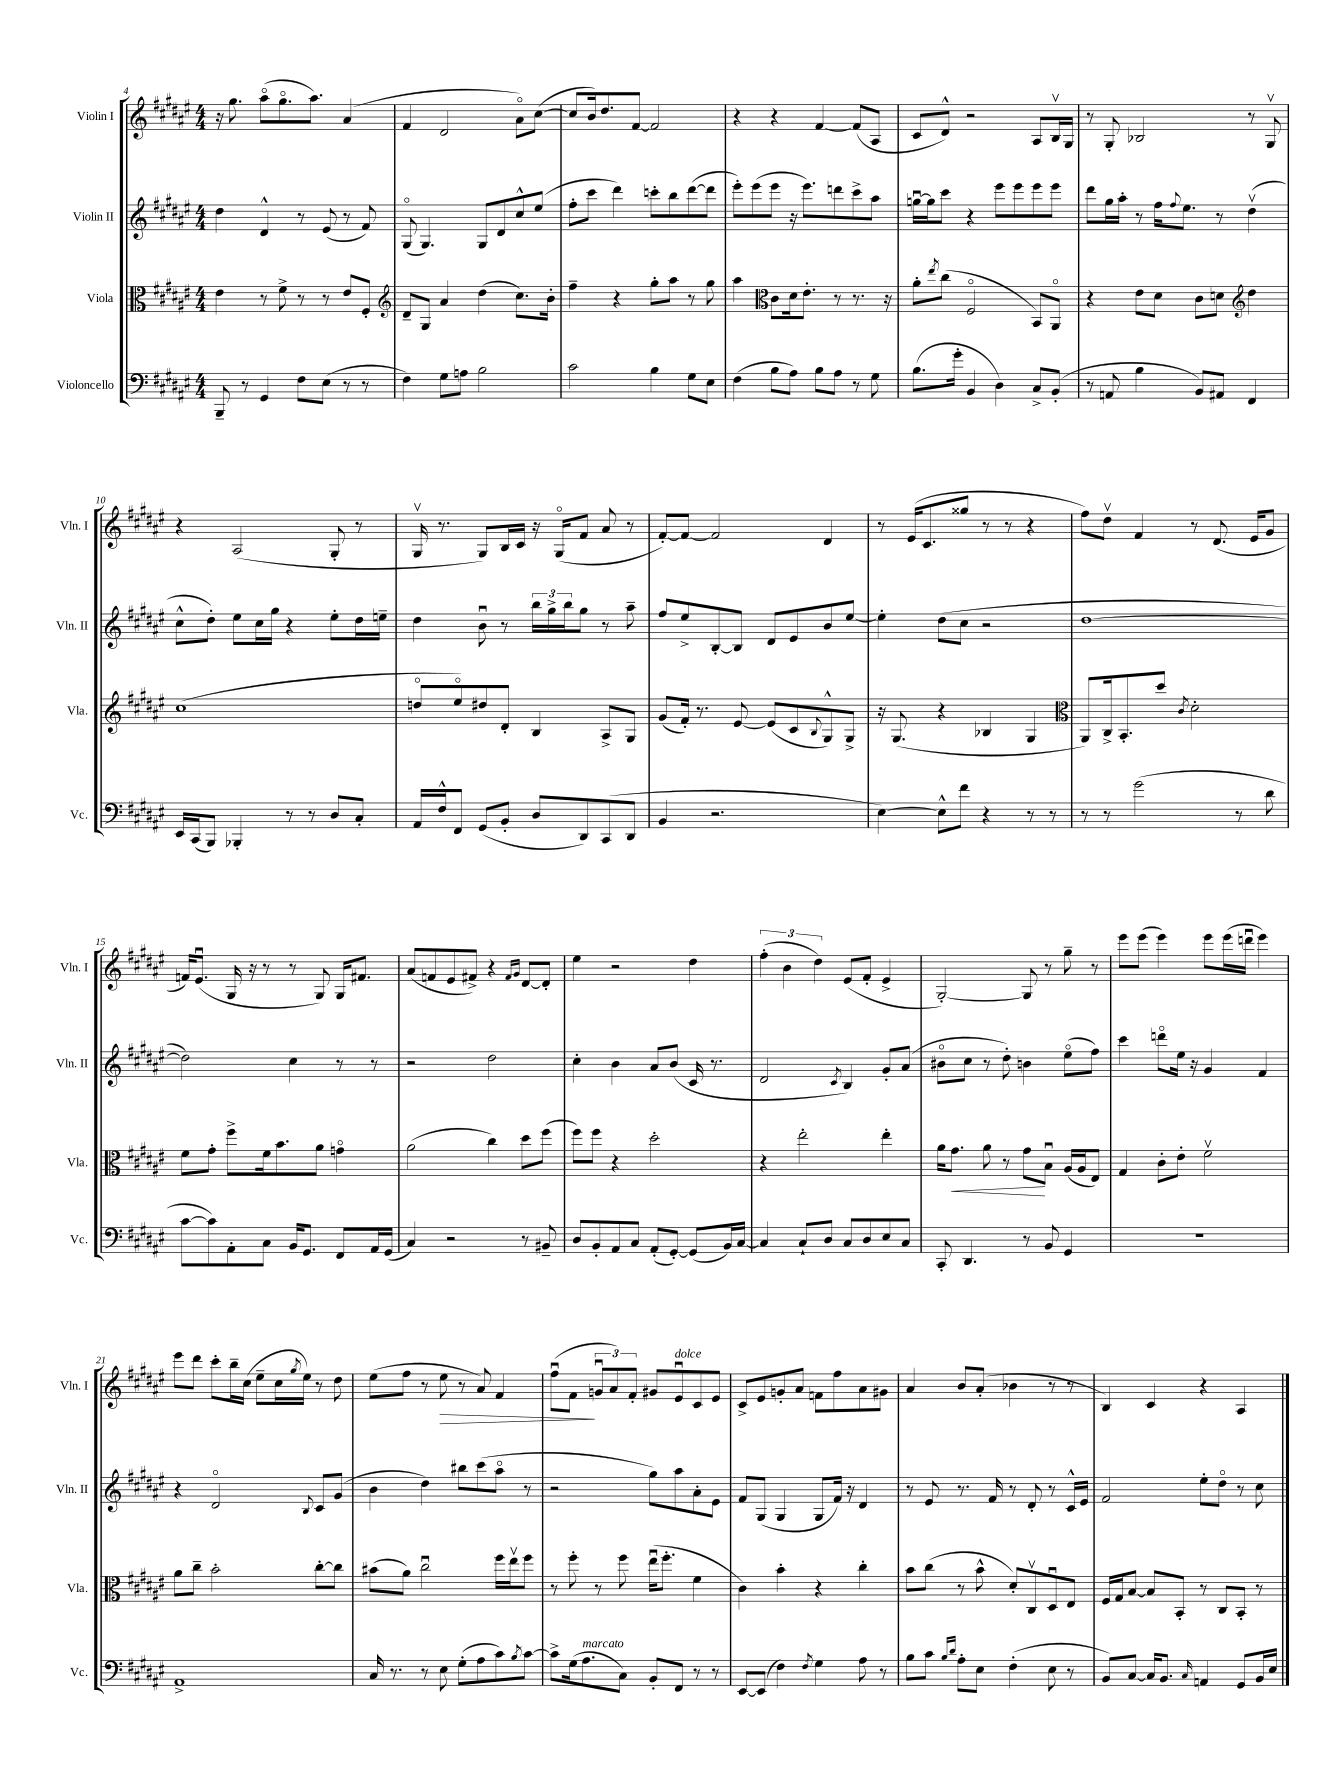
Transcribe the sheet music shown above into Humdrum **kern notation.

**kern	**kern	**kern	**kern
*staff4	*staff3	*staff2	*staff1
*clefF4	*clefC3	*clefG2	*clefG2
*k[f#c#g#d#a#e#]	*k[f#c#g#d#a#e#]	*k[f#c#g#d#a#e#]	*k[f#c#g#d#a#e#]
*M4/4	*M4/4	*M4/4	*M4/4
8BBB~	4e#	4dd#	16r
.	.	.	8.gg#
8r	.	.	.
4GG#	8r	4d#^^	(8aa#o
.	8f#^	.	8.gg#o
8F#	8r	8r	.
.	.	.	8.aa#)
(8E#	8r	(8e#	.
8r	8e#	8r	(4a#
8r	8F#'	8f#)	.
=	=	=	=
*	*clefG2	*	*
4F#)	8d#~	(8G#o	4f#
.	8G#	4.G#)	.
8G#	4a#	.	2d#
8A	.	.	.
2B	(4dd#	8G#	.
.	.	8d#	.
.	8.cc#)	8cc#^^	8a#o)
.	.	(8ee#	([8cc#
.	16b'	.	.
=	=	=	=
2c#	4ff#~	8ff#'	8cc#]
.	.	8ccc#	16b)
.	.	.	8.dd#
.	4r	4ddd#)	.
.	.	.	[8f#
4B	8gg#'	8ccc'	2f#]
.	8aa#	8bb	.
8G#	8r	([8ddd#	.
8E#	8gg#	8ddd#]	.
=	=	=	=
(4F#	4aa#	8eee#')	4r
.	.	(8eee#	.
*	*clefC3	*	*
8B	8c#	8eee#	4r
8A#)	16d#	16r	.
.	8.e#'	8.eee#)	.
8B	.	.	[4f#
8A#	8r	8ddd	.
8r	8.r	8ccc#^	(8f#]
8G#	.	8aa#	8A#
.	16r	.	.
=	=	=	=
(8.B	8a#'	[16ggu	8c#
.	.	16gg]	.
.	8qee#	.	.
.	(8cc#	8ccc#	8d#^^)
16g#'	.	.	.
4BB	2F#o	4r	2r
4D#)	.	8eee#	.
.	.	8eee#	.
8C#^	8BB)	8eee#	8A#
(8BB'	8AA#o	8eee#	16Bv
.	.	.	16G#
=	=	=	=
8r	4r	8ddd#	8r
8AA	.	16gg#	8G#'
.	.	16aa#'	.
4B	8e#	8r	2B-
.	8d#	16ff#	.
.	.	8qqff#	.
.	.	8.ee#	.
8BB)	8c#	.	.
8AA#	8d	8r	.
*	*clefG2	*	*
4FF#	4dd#	(4dd#v	8r
.	.	.	8G#v
=	=	=	=
16EE#	(1cc#	8cc#^^	4r
(16CC#	.	.	.
8BBB)	.	8dd#')	.
4BBB-'	.	8ee#	(2A#
.	.	16cc#	.
.	.	16gg#	.
8r	.	4r	.
8r	.	.	.
8D#	.	8ee#'	8G#'
8C#'	.	16dd#	8r
.	.	16ee~	.
=	=	=	=
16AA#	8ddo	4dd#	16G#v
16F#^^	.	.	8.r
8FF#	8ee#o)	.	.
(8GG#	8dd#	8bu	8G#)
8BB'	8d#'	8r	16B
.	.	.	16c#
8D#	4B	24bb	16r
.	.	24gg#^	.
.	.	.	(16G#o
.	.	24bb	.
8DD#)	.	8gg#	8f#
(8CC#	8A#^	8r	8a#
8DD#	8G#	8aa#~	8r
=	=	=	=
4BB	(8g#	8ff#	[8f#')
.	16f#')	8ee#^	8f#_
.	8.r	.	.
2.r	.	[8B'	2f#]
.	[8e#	8B]	.
.	(8e#]	8d#	.
.	8c#	8e#	.
.	8qqB	.	.
.	8G#^^)	8b	4d#
.	8G#^	[8ee#	.
=	=	=	=
[4E#)	16r	4ee#']	8r
.	(8.G#	.	.
.	.	.	(16e#
.	.	.	8.c#
8E#^^]	4r	(8dd#	.
8f#	.	8cc#	8gg##
4r	4B-	2r	8r
.	.	.	8r
8r	4G#	.	4r
8r	.	.	.
=	=	=	=
*	*clefC3	*	*
8r	8AA#)	[1dd#	8ff#)
8r	16C#^	.	8dd#v
.	8.BB'	.	.
(2g#	.	.	4f#
.	8dd#	.	.
.	8qc#	.	.
.	2d#'	.	8r
.	.	.	(8.d#
8r	.	.	.
.	.	.	16e#
8d#	.	.	8g#
=	=	=	=
[8c#	8f#	2dd#])	16f)
.	.	.	(8.e#u
8c#])	8g#'	.	.
8AA#'	8ff#^	.	16G#
.	.	.	16r
8C#	16f#	.	8r
.	8.b	.	.
16BB	.	4cc#	8r
8.GG#	.	.	.
.	8a#	.	8G#)
8FF#	4go	8r	16G#
.	.	.	8.f#
16AA#	.	8r	.
(16GG#	.	.	.
=	=	=	=
4C#)	(2a#	2r	(8a#
.	.	.	8f
2r	.	.	8e#
.	.	.	8f#^)
.	4cc#)	2dd#	4r
.	.	.	16qqf#
.	.	.	16qqg#
8r	8dd#	.	[8d#
8BB#~	(8ff#	.	8d#']
=	=	=	=
8D#	8ff#)	4cc#'	4ee#
8BB'	8ff#	.	.
8AA#	4r	4b	2r
8C#	.	.	.
(8AA#'	2dd#'	8a#	.
[8GG#')	.	(8b	.
(8GG#]	.	16c#	4dd#
.	.	8.r	.
16BB)	.	.	.
[16C#	.	.	.
=	=	=	=
4C#]	4r	2d#	(6ff#'
.	.	.	6b
8C#`	2ee#'	.	.
.	.	.	6dd#)
8D#	.	.	.
.	.	8qc#	.
8C#	.	4B)	(8e#
8D#	.	.	8f#'
8E#	4ee#'	8g#'	4e#^
8C#	.	(8a#	.
=	=	=	=
8CC#'	16a#	8b#o	[2G#')
.	8.g#	.	.
4.DD#	.	8cc#	.
.	8a#	8r	.
.	8r	8dd#')	.
8r	8g#	4b	8G#]
8BB	8Bu	.	8r
4GG#	(16A#	(8ee#o	8gg#~
.	16A#	.	.
.	8E#)	8ff#)	8r
=	=	=	=
1r	4G#	4ccc#	8eee#
.	.	.	(8eee#
.	8c#'	8dddo	4eee#)
.	8e#'	16ee#	.
.	.	16r	.
.	2f#v	4g#	8eee#
.	.	.	(16eee#
.	.	.	16dddu
.	.	4f#	4eee#)
=	=	=	=
1AA#^	8a#	4r	8eee#
.	8cc#~	.	8ddd#
.	2b'	2d#o	8ccc#'
.	.	.	16bb~
.	.	.	(16cc#
.	.	.	8ee#~
.	.	.	16cc#
.	.	.	8qgg#
.	.	.	16ee#)
.	.	8qqB	.
.	[8cc#'	8c#	8r
.	8cc#]	(8g#	8dd#
=	=	=	=
16C#	(8b#	4b	(8ee#
8.r	.	.	.
.	8a#)	.	8ff#
8r	2cc#u	4dd#)	8r
8E#	.	.	8ee#
(8G#'	.	8bb#	8r
8A#	.	(8ccc#	8a#)
8c#)	16ff#	8aa#o	4f#
.	16ee#v	.	.
8qB	.	.	.
[8c#	8ff#	8r	.
=	=	=	=
8c#^]	8r	2r	(8ff#u
(16G#	8ff#'	.	8f#
8.A#	.	.	.
.	8r	.	12gu
.	.	.	12a#)
8C#)	8ff#	.	.
.	.	.	12f#'
8BB'	(16ee#u	8gg#)	8g#
.	8.ff#'	.	.
8FF#	.	8aa#	8e#u
8r	4f#	8a#'	8c#
8r	.	8e#	8e#
=	=	=	=
[8EE#	4c#)	8f#	8c#^
(8EE#]	.	(8G#	8e#
4F#)	4b'	4G#	8g'
.	.	.	8a#
8qF#	.	.	.
4G#	4r	8G#	8f
.	.	16f#)	8ff#
.	.	16r	.
8A#	4cc#'	4d#	8a#
8r	.	.	8g#
=	=	=	=
8B	8b	8r	4a#
8c#	(8cc#	8e#	.
16qqB	.	.	.
16qqd#	.	.	.
8A#'	8r	8.r	8b
8E#	8b^^	.	(8a#'
.	.	16f#	.
(4F#'	8d#')	8r	4b-
.	8C#v	8d#'	.
8E#	8D#u	8r	8r
8r	8E#	16c#^^	8r
.	.	16e#	.
=	=	=	=
8BB)	16F#	2f#	4B)
.	16G#	.	.
[8C#	[8B	.	.
16C#]	8B]	.	4c#
8.BB	.	.	.
.	8BB'	.	.
16qqC#	.	.	.
4AA	8r	8ee#'	4r
.	8C#	8dd#o	.
8GG#	8BB'	8r	4A#
16BB	8r	8cc#	.
16E#	.	.	.
==	==	==	==
*-	*-	*-	*-
